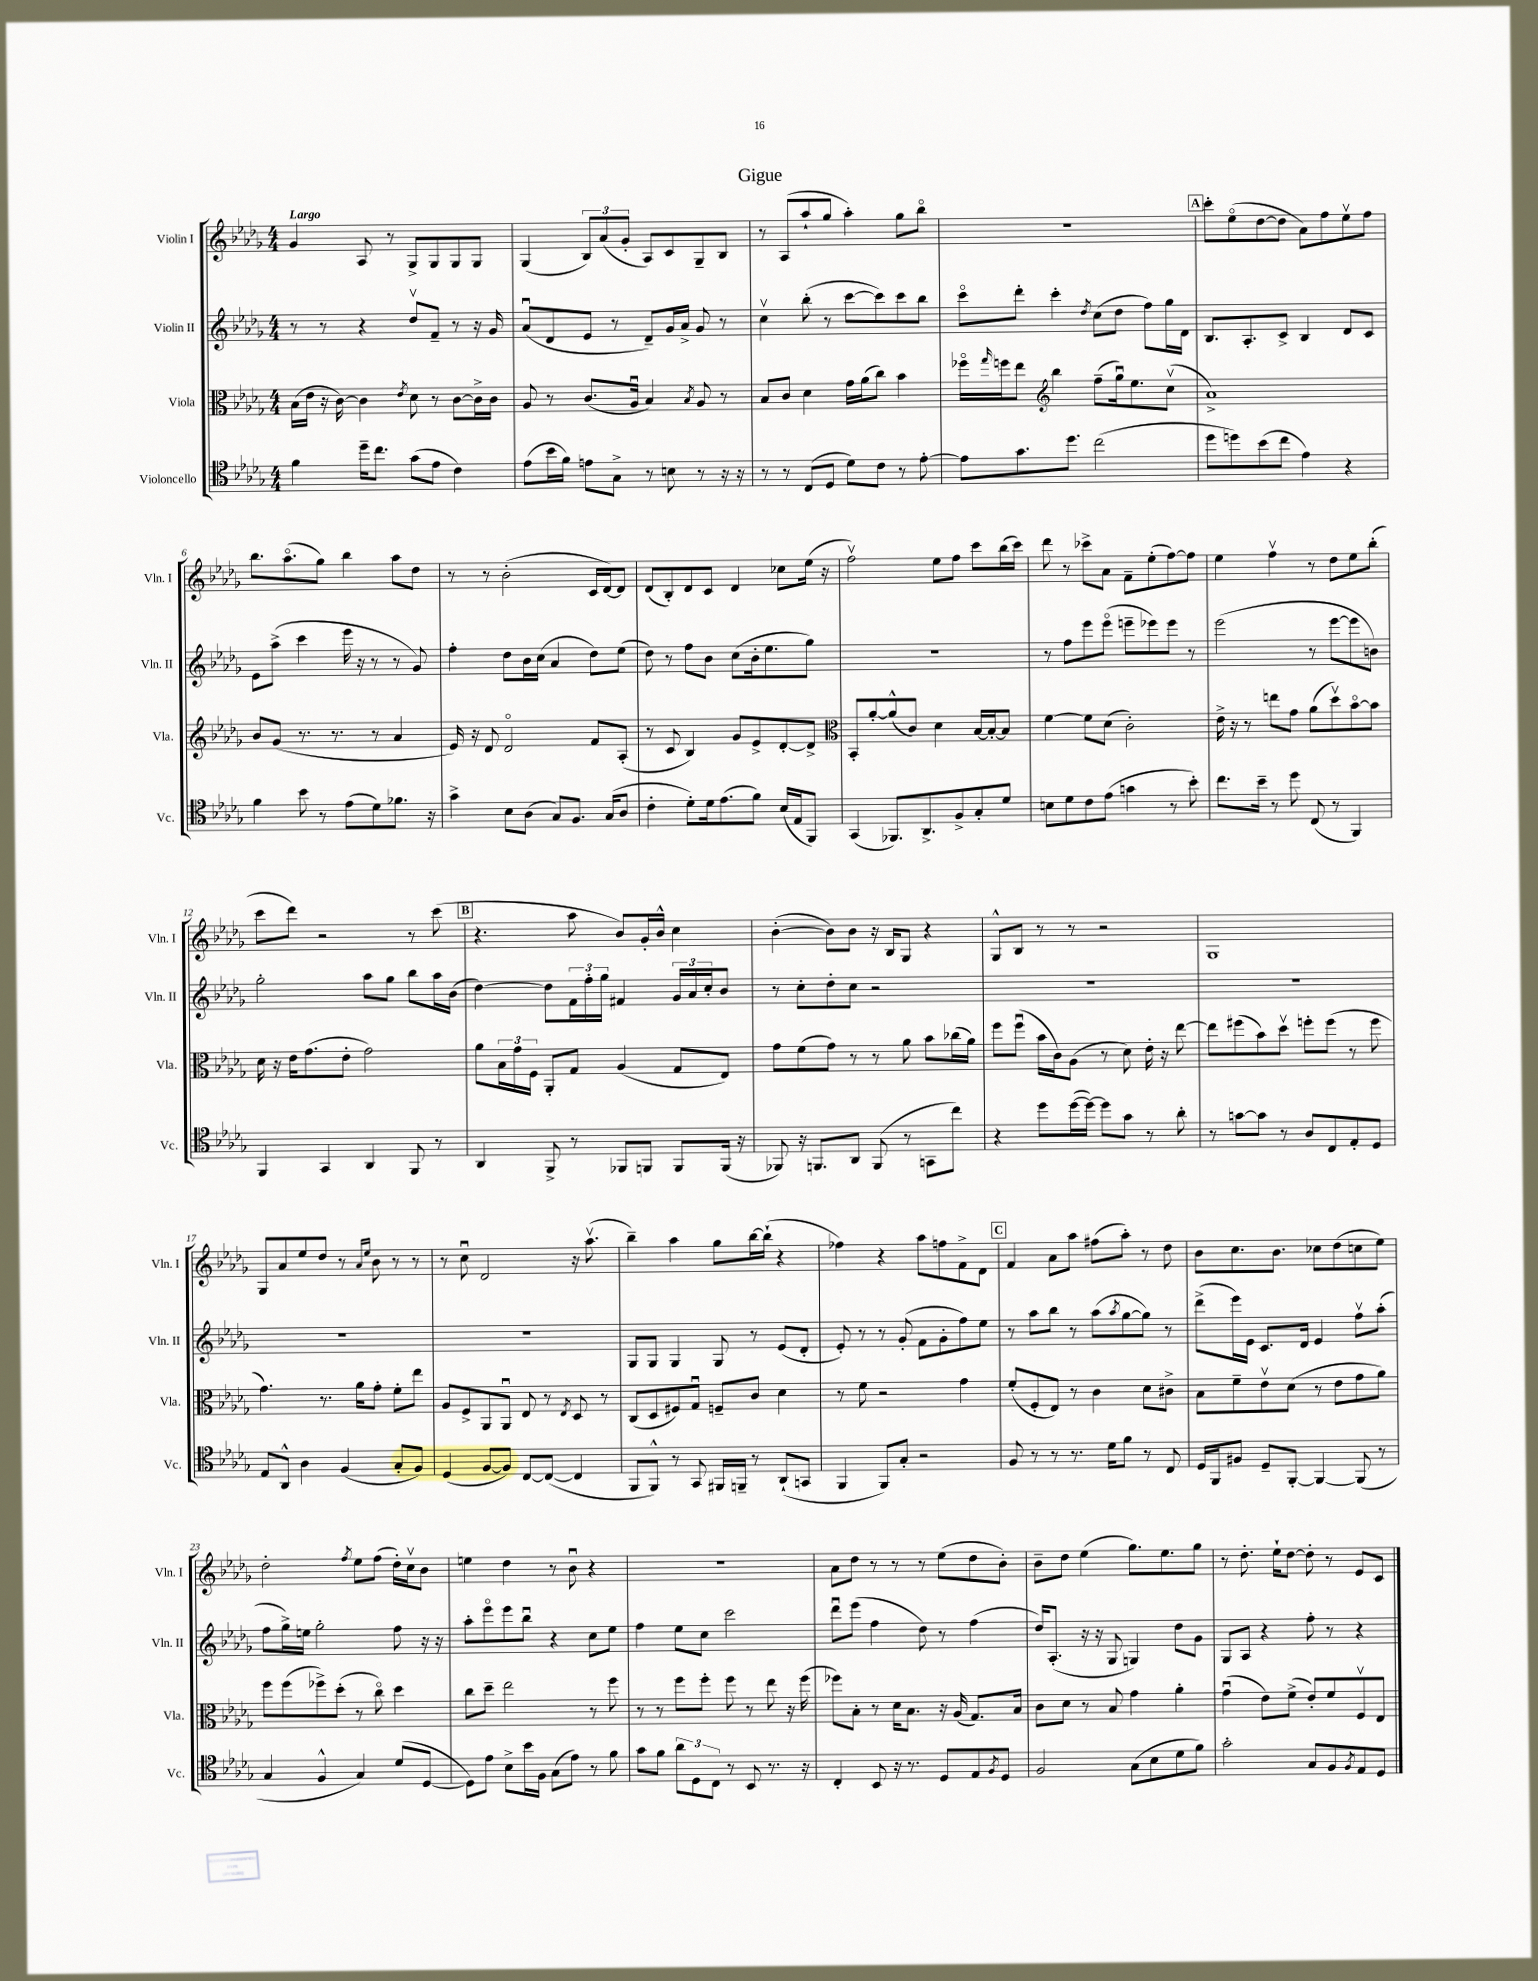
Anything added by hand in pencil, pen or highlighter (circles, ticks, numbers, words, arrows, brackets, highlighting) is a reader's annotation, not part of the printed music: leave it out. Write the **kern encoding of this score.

**kern	**kern	**kern	**kern
*part4	*part3	*part2	*part1
*staff4	*staff3	*staff2	*staff1
*I"Violoncello	*I"Viola	*I"Violin II	*I"Violin I
*I'Vc.	*I'Vla.	*I'Vln. II	*I'Vln. I
*clefC4	*clefC3	*clefG2	*clefG2
*k[b-e-a-d-g-]	*k[b-e-a-d-g-]	*k[b-e-a-d-g-]	*k[b-e-a-d-g-]
*M4/4	*M4/4	*M4/4	*M4/4
=1	=1	=1	=1
!	!	!	!LO:TX:a:B:t=Largo
4f\	(16B-\LL	8r	4g-/
.	16e-\JJ	.	.
.	16r	8r	.
.	[16c\)	.	.
16dd-~\KL	4c\]	4r	8A-/
8.cc\J	.	.	.
.	.	.	8r
.	8qe-/	.	.
(8g-\L	8d-\	8dd-v/L	8G-^/L
8e-\J	8r	8f~/J	8G-/
4c\)	[8c\L	8r	8G-/
.	16c^\L]	16r	8G-/J
.	16c\JJ	16g-/	.
=2	=2	=2	=2
(8e-\L	8A-/	(8a-u/L	(4G-/
16b-\L	8r	8d-/	.
16f\JJ)	.	.	.
8en\L	(8.c/L	8e-/J	12B-/L)
.	.	.	(12a-/
8G-^\J	.	8r	.
.	.	.	12g-'/J
.	16A-u/Jk	.	.
8r	4B-/)	8d-~/L)	8A-/L)
8Bn\	.	16g-/L	8c/
.	.	16a-^/JJ	.
.	8qB-/	.	.
8r	8A-/	8g-/	8G-~/
16r	8r	8r	8B-/J
16r	.	.	.
=3	=3	=3	=3
8r	8B-/L	4ccv\	8r
8r	8c/J	.	(8A-/L
(8C/L	4d-\	(8bb-'\	8aa-`/
8D-/J	.	8r	8gg-/J
8d-\L)	16g-\LL	[8ccc\L	4aa-'\)
.	(16a-\J	.	.
8c\J	8cc\J)	8ccc\])	.
8r	4b-\	8ccc\	8gg-\L
[8e-'\	.	8bb-\J	8bb-\J
=4	=4	=4	=4
8e-\L]	16ff-X\LL	8ccc\L	1r
.	16qqgg-/	.	.
.	16ffn\J	.	.
8.g-\	8ee-\J	8ddd-'\J	.
*	*clefG2	*	*
.	4bb-\	4ccc'\	.
8.dd-\J	.	.	.
.	.	8qdd-/	.
(2cc\	(8ff~\L	(8cc\L	.
.	16gg-u\k)	8dd-\J	.
.	8.ee-\	.	.
.	.	8ff\L)	.
.	(8ccv\J	16gg-\L	.
.	.	16d-\JJ	.
!!LO:REH:place=s1:t=A
=5	=5	=5	=5
8dd-\L	1a-^)	8.B-/L	8ccc'\L
8ddn\)	.	.	(8ee-\
.	.	8.A-'/	.
(8b-\	.	.	[8dd-\
8cc\J	.	8c^/J	8dd-\J]
4e-\)	.	4B-/	8a-\L)
.	.	.	8ff\
4r	.	8d-/L	8ee-v\
.	.	8c/J	8ff\J
!!LO:LB:g=z
=6	=6	=6	=6
4f\	8b-/L	8e-\L	8.bb-\L
.	(8g-/J	(8aa-^\J	.
.	.	.	(8.aa-\
8b-\	8.r	4ccc\	.
8r	.	.	8gg-\J)
.	8.r	.	.
(8e-\L	.	16eee-\	4bb-\
.	.	16r	.
8d-\)	8r	8r	.
8.f-X\J	4a-/	8r	8aa-\L
.	.	8g-/)	8dd-\J
16r	.	.	.
=7	=7	=7	=7
4g-^\	16e-/)	4ff'\	8r
.	16r	.	.
.	8d-/	.	8r
8B-\L	2d-/	8dd-\L	(2b-'\
(8A-\J	.	16b-\L	.
.	.	(16cc\JJ	.
8G-/L)	.	4a-/	.
8.F/J	.	.	.
.	8f/L	8dd-\L)	16c/LL
(16G-/KL	.	.	[16d-/J)
8A-/J	(8A-'/J	(8ee-\J	8d-/J]
=8	=8	=8	=8
4c'\	8r	8dd-\)	(8d-/L
.	8c/	8r	8B-'/)
8d-'\L)	4B-/)	8ff\L	8d-/
16d-\k	.	8b-\J	8c/J
(8.e-\	.	.	.
.	8g-/L	(8cc\L	4d-/
8f\J)	8e-^/	16b-'\k	.
.	.	8.ee-\	.
(16B-/LL	[8d-'/	.	8cc-X\L
16E-/J	.	.	.
8FF/J)	8d-^/J]	8gg-\J)	(16ee-\Jk
.	.	.	16r
=9	=9	=9	=9
*	*clefC3	*	*
(4GG-/	8BB-'/L	1r	2ffv\)
.	[8a-'/	.	.
8.FF-X/L)	(8a-^^/]	.	.
.	8c/J)	.	.
8.AA-^/	.	.	.
.	4d-\	.	8ee-\L
8F^/	.	.	8ff\J
8G-'/	[16B-/LL	.	8ccc\L
.	16B-'/J_	.	.
8d-/J	8B-/J]	.	(16bb-\L
.	.	.	16ccc\JJ)
=10	=10	=10	=10
8Bn\L	[4f\	8r	8ddd-\
8d-\	.	8ff\L	8r
8c\	8f\L]	8eee-\	8ccc-X^\L
(8e-\J	(8d-\J	(8eee-\J	8a-\J
4gn\	2c'\)	8eeen~\L	8f~\L
.	.	8eee-X\)	(8ee-'\
8r	.	8eee-\J	[8ff\)
8b-'\)	.	8r	8ff\J]
=11	=11	=11	=11
8.cc\L	16e-^\	(2eee-\	4ee-\
.	16r	.	.
.	8r	.	.
16b-~\Jk	.	.	.
8r	8een\L	.	4ffv\
8dd-\	8g-\J	.	.
(8C/	(8a-\L	8r	8r
8r	8dd-v\)	[8eee-\L	8dd-\L
4FF/)	[8b-\	8eee-\]	8ee-\
.	8b-\J]	8bn\J)	(8bb-'\J
!!LO:LB:g=z
=12	=12	=12	=12
4FF/	16d-\	2gg-'\	8ccc\L
.	16r	.	.
.	16e-\KL	.	8ddd-\J)
.	(8.g-\	.	.
4GG-/	.	.	2r
.	8e-'\J	.	.
4AA-/	2g-\)	8aa-\L	.
.	.	8gg-\J	.
8FF/	.	8bb-\L	8r
8r	.	16aa-\L	(8ccc\
.	.	(16b-\JJ	.
!!LO:REH:place=s1:t=B
=13	=13	=13	=13
4AA-/	8a-\L	[4dd-\)	4.r
.	24B-\L	.	.
.	24g-\	.	.
.	24F\JJ	.	.
8FF^/	8AA-'/L	8dd-\L]	.
8r	8G-/J	24f\L	8aa-\
.	.	24ff'\	.
.	.	24gg-\JJ	.
8FF-X/L	(4A-/	4f#X/	8b-/L)
8FFn/J	.	.	16g-'/L
.	.	.	16b-^^/JJ
8FF/L	8G-/L	24g-/LL	4cc\
.	.	24a-/	.
.	.	24cc'/J	.
(16FF/Jk	8E-/J)	8b-/J	.
16r	.	.	.
=14	=14	=14	=14
8FF-X/)	8g-\L	8r	([4b-'\
16r	(8f\	8cc'\L	.
8.FFn/L	.	.	.
.	8g-\J)	8dd-'\	8b-\L])
8AA-/J	8r	8cc\J	8b-\J
(8FF/	8r	2r	16r
.	.	.	16B-/KL
8r	8a-\	.	8G-/J
8GGn\L	8b-\L	.	4r
8cc\J)	(16cc-X\L	.	.
.	16a-\JJ)	.	.
=15	=15	=15	=15
4r	8ff\L	1r	8G-^^/L
.	(8ffu\J	.	8B-/J
8dd-\L	16b-\LL	.	8r
.	16c\J)	.	.
([16dd-\L	(8A-\J	.	8r
16dd-\JJ_)	.	.	.
8dd-\L]	8r	.	2r
8g-\J	8d-\)	.	.
8r	16e-'\	.	.
.	16r	.	.
8a-'\	[8ee-\	.	.
=16	=16	=16	=16
8r	8ee-\L]	1r	1G-
[8gn\L	(8ff#X\	.	.
8g\J]	8b-\)	.	.
8r	8dd-v\J	.	.
8A-/L	8ffn'\L	.	.
8C/	(8ff\J	.	.
8E-'/	8r	.	.
8D-/J	8ff\	.	.
!!LO:LB:g=z
=17	=17	=17	=17
8E-/L	4.g-\)	1r	8G-/L
8AA-^^/J	.	.	8a-/
4A-\	.	.	8ee-/
.	8.r	.	8dd-/J
(4F/	.	.	8r
.	16a-\KL	.	.
.	.	.	16qqa-/LL
.	.	.	16qqee-/JJ
.	8g-'\J	.	8b-\
8G-'/L	8f'\L	.	8r
8F/J)	8ee-\J	.	8r
=18	=18	=18	=18
(4D-/	8A-/L	1r	8r
.	8F^/	.	8ccu\
[8F/L	8AA-/	.	2d-/
8F/J])	8AA-u/J	.	.
[8C/L	8E-/	.	.
(8C/J_	8r	.	.
.	8qE-/	.	.
4C/]	8D-/	.	16r
.	.	.	(8.aa-v\
.	8r	.	.
=19	=19	=19	=19
8FF/L	(8C/L	8G-/L	4bb-~\)
8FF^^/J)	8D-/	8G-/J	.
8r	8F#X/)	4G-/	4aa-\
8GG-/	8G-u/J	.	.
16FF#X/LL	8Fn~/L	8G-/	8gg-\L
16FFn~/JJ	.	.	.
8r	8c/J	8r	[16bb-\L
.	.	.	(16bb-`\JJ]
(8AA-`/L	4d-\	(8e-/L	4r
8GGn/J	.	8d-'/J	.
=20	=20	=20	=20
4FF/	8r	8e-'/)	4ff-X\)
.	8f\	8r	.
8FF/L)	2r	8r	4r
8G-'/J	.	(8g-'/	.
2r	.	8f\L	8aa-\L
.	.	8g-'\	8ffn\
.	4g-\	8ff\)	8f^\
.	.	8ee-\J	8d-\J
!!LO:REH:place=s1:t=C
=21	=21	=21	=21
8F/	(8f'/L	8r	4f/
8r	8F'/	8aa-\L	.
8r	8E-/J)	8bb-\J	8a-\L
8.r	8r	8r	8aa-\J
.	4c\	(8aa-\L	(8ff#X\L
16d-\KL	.	.	.
.	.	8qaa-/	.
8f\J	.	[8gg-\	8aa-'\J)
8r	8d-\L	8gg-\J])	8r
8C/	8c#X^\J	8r	8dd-\
=22	=22	=22	=22
16D-/LL	8B-\L	(8ddd-^\L	8b-\L
16FF/J	.	.	.
8F#X/J	8f~\	16eee-\L)	8.cc\
.	.	16e-\JJ	.
8D-~/L	8e-v\	8.c/L	.
.	.	.	8.b-\J
[8FF'/J	(8d-\J	.	.
.	.	16d-/Jk	.
4FF/_	8r	4e-/	8cc-X\L
.	8e-\L	.	(8dd-\
(8FF/]	8g-\	8ffv\L	8ccn\
8r	8a-\J)	(8aa-'\J	8ee-\J)
!!LO:LB:g=z
=23	=23	=23	=23
4G-/	8ff\L	8ff\L	2dd-'\
.	(8ff\	16gg-^\L)	.
.	.	16een\JJ	.
4F^^/	8ff-X^\)	2gg-'\	.
.	(8dd-'\J	.	.
.	.	.	8qff/
4G-/)	8r	.	8ee-\L
.	8cc\)	.	(8ff\J
(8d-/L	4dd-\	8ff\	16dd-'\LL)
.	.	.	16ccv\J
[8D-/J	.	16r	8b-\J
.	.	16r	.
=24	=24	=24	=24
8D-\L])	8cc\L	8aa-'\L	4een\
8e-\J	8dd-~\J	8eee-\	.
8B-^\L	2ee-\	8eee-\	4dd-\
16b-\L	.	8bb-u\J	.
16F\JJ	.	.	.
(8G-\L	.	4r	8r
8e-\J)	.	.	8b-u\
8r	8r	8cc\L	4r
8f\	8ff\	8ee-\J	.
=25	=25	=25	=25
8g-\L	8r	4ff\	1r
8f\J	8r	.	.
12a-\L	8ff\L	8ee-\L	.
12D-\	.	.	.
.	8ff'\J	8cc\J	.
12C\J	.	.	.
8r	8ff\	2ccc\	.
8BB-/	8r	.	.
8.r	8ee-\	.	.
.	16r	.	.
16r	(16ff\	.	.
=26	=26	=26	=26
4C'/	8ff-X\L)	8ddd-u\L	8a-\L
.	8B-'\J	(8eee-\J	8dd-\J
8BB-/	8r	4ff\	8r
16r	16d-\KL	.	8r
8.r	8.B-\J	.	.
.	.	8dd-\)	8r
8D-/L	16r	8r	(8ee-\L
.	(16A-/	.	.
8E-/	8.G-/L)	(4ff\	8dd-\
8qF/	.	.	.
8D-/J	.	.	8b-'\J)
.	16B-/Jk	.	.
=27	=27	=27	=27
2F/	8c\L	16dd-/KL)	8b-~\L
.	.	(8.A-'/J	.
.	8d-\J	.	8dd-\J
.	8r	16r	(4ee-\
.	.	16r	.
.	8B-/	8G-/	.
(8G-\L	4g-\	4Gn/)	8.gg-\L)
8B-\	.	.	.
.	.	.	8.ee-\
8d-\	4a-'\	8dd-\L	.
8f\J)	.	8g-\J	8gg-\J
=28	=28	=28	=28
2g-'\	(4g-u\	8G-/L	8r
.	.	8A-/J	8.dd-'\
.	8e-\L)	4r	.
.	.	.	16ee-`\KL
.	(8f^\J	.	[8dd-\J
8G-/L	8e-'/L)	8ff'\	8dd-'\]
8F/	8f/	8r	8r
8qF/	.	.	.
8E-/	8Fv/	4r	8e-/L
8D-/J	8E-/J	.	8c/J
==	==	==	==
*-	*-	*-	*-
